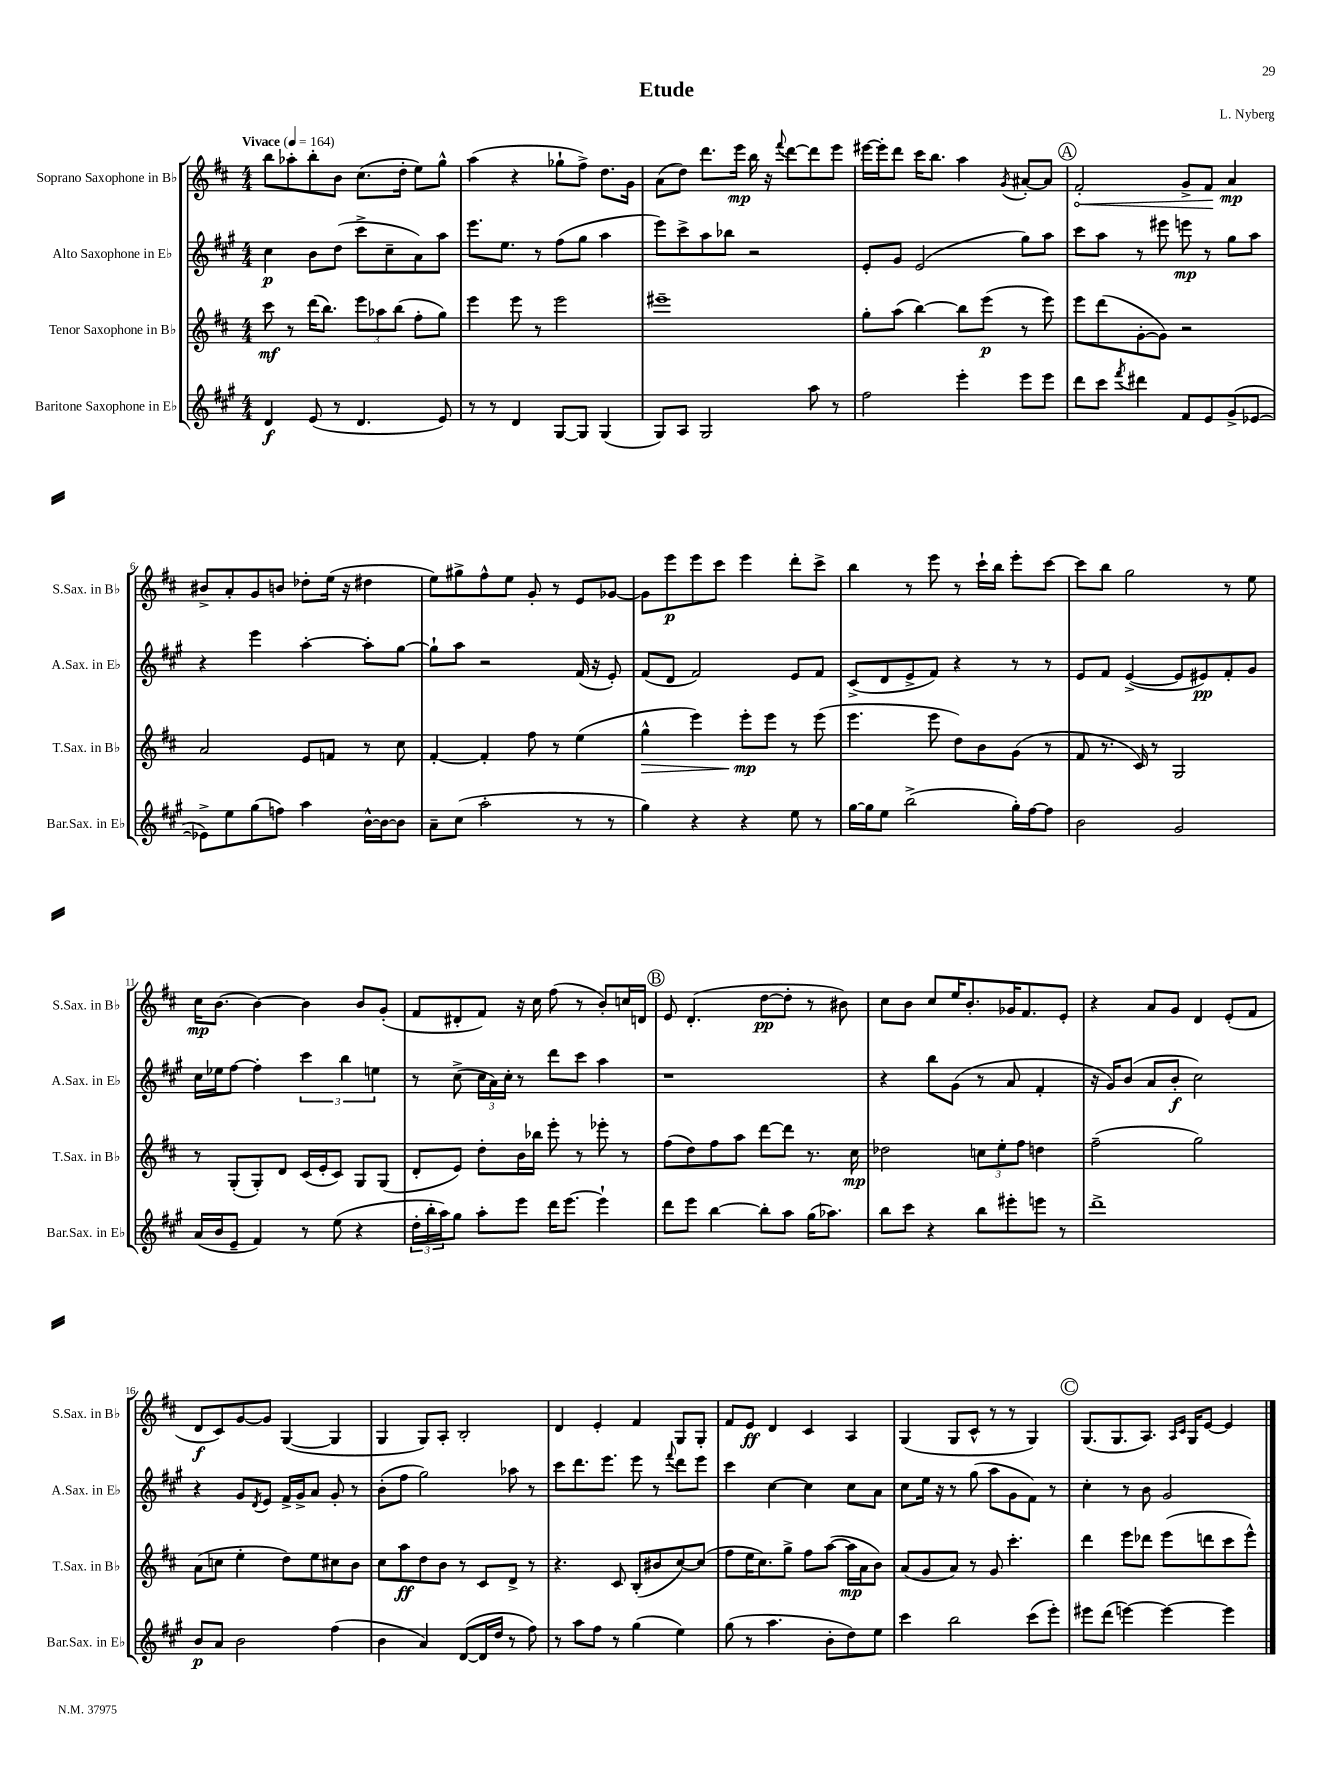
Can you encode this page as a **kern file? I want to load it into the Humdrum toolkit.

**kern	**dynam	**kern	**dynam	**kern	**dynam	**kern	**dynam
*part4	*part4	*part3	*part3	*part2	*part2	*part1	*part1
*staff4	*staff4	*staff3	*staff3	*staff2	*staff2	*staff1	*staff1
*I"Baritone Saxophone in E♭	*	*I"Tenor Saxophone in B♭	*	*I"Alto Saxophone in E♭	*	*I"Soprano Saxophone in B♭	*
*I'Bar.Sax. in E♭	*	*I'T.Sax. in B♭	*	*I'A.Sax. in E♭	*	*I'S.Sax. in B♭	*
*clefG2	*	*clefG2	*	*clefG2	*	*clefG2	*
*k[f#c#g#]	*	*k[f#c#]	*	*k[f#c#g#]	*	*k[f#c#]	*
*M4/4	*	*M4/4	*	*M4/4	*	*M4/4	*
*MM164	*	*MM164	*	*MM164	*	*MM164	*
=1	=1	=1	=1	=1	=1	=1	=1
!	!	!	!	!	!	!LO:TX:a:B:t=Vivace	!
4d/	f	8ccc#\	mf	4cc#\	p	8bb\L	.
.	.	8r	.	.	.	8aa-X'\	.
(8e/	.	(16ddd\KL	.	8b\L	.	8bb'\	.
.	.	8.bb\J)	.	.	.	.	.
8r	.	.	.	(8dd\J	.	8b\J	.
4.d/	.	12eee\L	.	8ccc#^\L	.	(8.cc#\L	.
.	.	12aa-X\	.	.	.	.	.
.	.	.	.	8cc#~\	.	.	.
.	.	(12bb\J	.	.	.	.	.
.	.	.	.	.	.	16dd'\Jk	.
.	.	8ff#'\L	.	8a\)	.	8ee\L)	.
8e/)	.	8gg\J)	.	8aa\J	.	8gg^^\J	.
=2	=2	=2	=2	=2	=2	=2	=2
8r	.	4eee\	.	8.eee\L	.	(4aa\	.
8r	.	.	.	.	.	.	.
.	.	.	.	8.ee\J	.	.	.
4d/	.	8eee\	.	.	.	4r	.
.	.	8r	.	8r	.	.	.
[8G#/L	.	2eee\	.	(8ff#\L	.	8gg-X`\L	.
8G#/J]	.	.	.	8gg#\J	.	8ff#^\J)	.
(4G#/	.	.	.	4aa\	.	8.dd\L	.
.	.	.	.	.	.	16g\Jk	.
=3	=3	=3	=3	=3	=3	=3	=3
8G#/L)	.	1eee#X~	.	8eee\L)	.	(8a\L	.
8A/J	.	.	.	8ccc#^\	.	8dd\J)	.
2G#/	.	.	.	8aa\	.	8.ddd\L	.
.	.	.	.	8bb-X\J	.	.	.
.	.	.	.	.	.	16eee\Jk	mp
.	.	.	.	2r	.	16bb\	.
.	.	.	.	.	.	16r	.
.	.	.	.	.	.	8qqfff#/	.
.	.	.	.	.	.	[8ddd\L	.
8aa\	.	.	.	.	.	8ddd\]	.
8r	.	.	.	.	.	8eee\J	.
=4	=4	=4	=4	=4	=4	=4	=4
2ff#\	.	8gg'\L	.	8e'/L	.	[16eee#X\LL	.
.	.	.	.	.	.	16eee#'\J]	.
.	.	(8aa\J	.	8g#/J	.	8ddd\J	.
.	.	[4bb\)	.	(2e/	.	16ccc#\KL	.
.	.	.	.	.	.	8.bb\J	.
4eee'\	.	8bb\L]	.	.	.	4aa\	.
.	.	(8eee\J	p	.	.	.	.
.	.	.	.	.	.	8qg/	.
8eee\L	.	8r	.	8gg#\L)	.	[8a#X'/L	.
8eee\J	.	8eee\)	.	8aa\J	.	8a#/J]	.
!!LO:REH:place=s1:t=A
=5	=5	=5	=5	=5	=5	=5	=5
!	!	!	!	!	!	!	!LO:HP:b
8ddd\L	.	8eee\L	.	8ccc#\L	.	2f#'/	<
8ccc#\J	.	(8ddd\	.	8aa\J	.	.	.
8qfff#/	.	.	.	.	.	.	.
4ddd#X\	.	[8g'\	.	8r	.	.	.
.	.	8g\J])	.	8eee#X\	.	.	.
8f#/L	.	2r	.	8eeen\	mp	8g^/L	.
8e/	.	.	.	8r	.	8f#/J	.
(8g#^/	.	.	.	8gg#\L	.	4a/	[ mp
[8e-X/J	.	.	.	8aa\J	.	.	.
!!LO:LB:g=z
=6	=6	=6	=6	=6	=6	=6	=6
8e-X^\L])	.	2a/	.	4r	.	8b#X^/L	.
8ee\	.	.	.	.	.	8a'/	.
(8gg#\	.	.	.	4eee\	.	8g/	.
8ffn\J)	.	.	.	.	.	8bn/J	.
4aa\	.	8e/L	.	[4aa'\	.	8dd-X'\L	.
.	.	8fn/J	.	.	.	(16ee\Jk	.
.	.	.	.	.	.	16r	.
[16b^^\LL	.	8r	.	8aa'\L]	.	4dd#X\	.
16b\J_	.	.	.	.	.	.	.
8b\J]	.	8cc#\	.	[8gg#\J	.	.	.
=7	=7	=7	=7	=7	=7	=7	=7
8a~\L	.	[4f#'/	.	8gg#`\L]	.	8ee\L)	.
(8cc#\J	.	.	.	8aa\J	.	8gg#X^\	.
2aa'\	.	4f#'/]	.	2r	.	8ff#^^\	.
.	.	.	.	.	.	8ee\J	.
.	.	8ff#\	.	.	.	8g'/	.
.	.	8r	.	.	.	8r	.
8r	.	(4ee\	.	(16f#/	.	8e/L	.
.	.	.	.	16r	.	.	.
8r	.	.	.	8e'/)	.	[8g-X/J	.
=8	=8	=8	=8	=8	=8	=8	=8
!	!	!	!LO:HP:b	!	!	!	!
4gg#\)	.	4gg^^\	>	(8f#/L	.	8g-\L]	.
.	.	.	.	8d/J	.	8eee\	p
4r	.	4eee\)	.	2f#/)	.	8eee\	.
.	.	.	.	.	.	8ccc#\J	.
4r	.	8eee'\L	mp	.	.	4eee\	.
.	.	8eee\J	]	.	.	.	.
8ee\	.	8r	.	8e/L	.	8ddd'\L	.
8r	.	(8eee\	.	8f#/J	.	8ccc#^\J	.
=9	=9	=9	=9	=9	=9	=9	=9
[16gg#\LL	.	4.eee\	.	(8c#^/L	.	4bb\	.
16gg#\J]	.	.	.	.	.	.	.
8ee\J	.	.	.	8d/	.	.	.
(2bb^\	.	.	.	8e^/	.	8r	.
.	.	8eee\	.	8f#/J)	.	8eee\	.
.	.	8dd\L)	.	4r	.	8r	.
.	.	8b\	.	.	.	16ccc#`\LL	.
.	.	.	.	.	.	16bb\JJ	.
16gg#'\LL)	.	(8g\J	.	8r	.	8eee'\L	.
[16ff#\J	.	.	.	.	.	.	.
8ff#\J]	.	8r	.	8r	.	[8ccc#\J	.
=10	=10	=10	=10	=10	=10	=10	=10
2b\	.	8f#/	.	8e/L	.	8ccc#\L]	.
.	.	8.r	.	8f#/J	.	8bb\J	.
.	.	.	.	([4e^/	.	2gg\	.
.	.	16c#/)	.	.	.	.	.
.	.	8r	.	.	.	.	.
2g#/	.	2G/	.	8e/L]	.	.	.
.	.	.	.	8e#X/)	pp	.	.
.	.	.	.	8f#'/	.	8r	.
.	.	.	.	8g#/J	.	8ee\	.
!!LO:LB:g=z
=11	=11	=11	=11	=11	=11	=11	=11
(16a/LL	.	8r	.	16cc#\LL	.	16cc#\KL	mp
16b/J	.	.	.	16ee-X\J	.	[8.b\J	.
8e~/J	.	(8G'/L	.	[8ff#\J	.	.	.
4f#/)	.	8G'/)	.	4ff#'\]	.	4b\_	.
.	.	8d/J	.	.	.	.	.
8r	.	(16c#/LL	.	6ccc#\	.	4b\]	.
.	.	16e'/J	.	.	.	.	.
(8ee\	.	8c#/J)	.	.	.	.	.
.	.	.	.	6bb\	.	.	.
4r	.	8G/L	.	.	.	8b/L	.
.	.	.	.	6een\	.	.	.
.	.	(8G/J	.	.	.	(8g'/J	.
=12	=12	=12	=12	=12	=12	=12	=12
24dd'\LL	.	8d'/L	.	8r	.	8f#/L	.
24bb'\	.	.	.	.	.	.	.
24aa\J)	.	.	.	.	.	.	.
8gg#\J	.	8e/J)	.	(8cc#^\	.	8d#X'/	.
8aa'\L	.	8dd'\L	.	24cc#\LL	.	8f#/J)	.
.	.	.	.	24a\)	.	.	.
.	.	.	.	24cc#'\JJ	.	.	.
8eee\J	.	16b\L	.	8r	.	16r	.
.	.	16bb-X\JJ	.	.	.	16cc#\	.
16ddd\KL	.	8eee'\	.	8ddd\L	.	(8ff#\	.
[8.eee\J	.	.	.	.	.	.	.
.	.	8r	.	8ccc#\J	.	8r	.
4eee`\]	.	8eee-X'\	.	4aa\	.	8b'/L)	.
.	.	8r	.	.	.	16ccn/L	.
.	.	.	.	.	.	16dn/JJ	.
!!LO:REH:place=s1:t=B
=13	=13	=13	=13	=13	=13	=13	=13
8ddd\L	.	(8ff#\L	.	1r	.	8e/	.
8eee\J	.	8dd\)	.	.	.	(4.d'/	.
[4bb\	.	8ff#\	.	.	.	.	.
.	.	8aa\J	.	.	.	.	.
8bb'\L]	.	[8ddd\L	.	.	.	[8dd\L	pp
8aa\J	.	8ddd\J]	.	.	.	8dd'\J]	.
(16gg#\KL	.	8.r	.	.	.	8r	.
8.aa-X\J)	.	.	.	.	.	.	.
.	.	.	.	.	.	8b#X\)	.
.	.	16cc#\	mp	.	.	.	.
=14	=14	=14	=14	=14	=14	=14	=14
8bb\L	.	2dd-X\	.	4r	.	8cc#\L	.
8ccc#\J	.	.	.	.	.	8b\J	.
4r	.	.	.	8bb\L	.	8cc#/L	.
.	.	.	.	(8g#\J	.	16ee/K	.
.	.	.	.	.	.	8.b'/	.
8bb\L	.	12ccn\L	.	8r	.	.	.
.	.	12ee'\	.	.	.	.	.
8eee#X'\	.	.	.	8a/	.	16g-X/K	.
.	.	12ff#\J	.	.	.	.	.
.	.	.	.	.	.	8.f#/	.
8eeen\J	.	4ddn\	.	4f#'/	.	.	.
8r	.	.	.	.	.	8e'/J	.
=15	=15	=15	=15	=15	=15	=15	=15
1ddd^	.	(2ff#~\	.	16r	.	4r	.
.	.	.	.	16g#/KL)	.	.	.
.	.	.	.	(8b/J	.	.	.
.	.	.	.	8a/L	.	8a/L	.
.	.	.	.	8b'/J	f	8g/J	.
.	.	2gg\)	.	2cc#\)	.	4d/	.
.	.	.	.	.	.	(8e'/L	.
.	.	.	.	.	.	8f#/J	.
!!LO:LB:g=z
=16	=16	=16	=16	=16	=16	=16	=16
8b/L	p	(8a\L	.	4r	.	8d/L	f
8a/J	.	8ccn\J	.	.	.	8c#/)	.
2b\	.	4ee'\	.	8g#/L	.	[8g/	.
.	.	.	.	8qd/	.	.	.
.	.	.	.	8e/J	.	8g/J]	.
.	.	8dd\L)	.	16f#^/LL	.	([4G/	.
.	.	.	.	16g#^/J	.	.	.
.	.	8ee\	.	8a/J	.	.	.
(4ff#\	.	8cc#X\	.	8g#'/	.	4G/]	.
.	.	8b\J	.	8r	.	.	.
=17	=17	=17	=17	=17	=17	=17	=17
4b\	.	8cc#\L	.	(8b'\L	.	4G/	.
.	.	8aa\	ff	8ff#\J	.	.	.
4a/)	.	8dd\	.	2gg#\)	.	8G/L)	.
.	.	8b\J	.	.	.	8A'/J	.
([8d/L	.	8r	.	.	.	2B'/	.
16d/L]	.	8c#/L	.	.	.	.	.
16dd/JJ	.	.	.	.	.	.	.
8r	.	8d^/J	.	8aa-X\	.	.	.
8ff#\)	.	8r	.	8r	.	.	.
=18	=18	=18	=18	=18	=18	=18	=18
8r	.	4.r	.	8ccc#\L	.	4d/	.
8aa\L	.	.	.	8.ddd\	.	.	.
8ff#\J	.	.	.	.	.	4e'/	.
.	.	.	.	8.eee\J	.	.	.
8r	.	8c#/	.	.	.	.	.
(4gg#\	.	(8B'/L	.	8eee\	.	4f#/	.
.	.	8b#X/	.	8r	.	.	.
.	.	.	.	8qqfff#/	.	.	.
4ee\)	.	[8cc#/)	.	8ddd\L	.	8G/L	.
.	.	(8cc#/J]	.	8eee\J	.	8G'/J	.
=19	=19	=19	=19	=19	=19	=19	=19
(8gg#\	.	8ff#\L	.	4ccc#\	.	8f#/L	.
8r	.	16ee\K	.	.	.	8e/J	ff
.	.	8.cc#\)	.	.	.	.	.
4.aa\	.	.	.	[4cc#\	.	4d/	.
.	.	8gg^\J	.	.	.	.	.
.	.	8ff#\L	.	4cc#\]	.	4c#/	.
8b'\L	.	([8aa\J	.	.	.	.	.
8dd\)	.	16aa\LL]	mp	8cc#\L	.	4A/	.
.	.	16a\J	.	.	.	.	.
8ee\J	.	8b\J)	.	8a\J	.	.	.
=20	=20	=20	=20	=20	=20	=20	=20
4ccc#\	.	(8a/L	.	8cc#\L	.	(4G/	.
.	.	8g/	.	16ee\Jk	.	.	.
.	.	.	.	16r	.	.	.
2bb\	.	8a/J)	.	8r	.	8G/L	.
.	.	8r	.	(8gg#\	.	8c#^^/J	.
.	.	8g/	.	8aa\L	.	8r	.
.	.	4.ccc#'\	.	8g#\	.	8r	.
(8ccc#\L	.	.	.	8f#\J)	.	4G/)	.
8eee'\J)	.	.	.	8r	.	.	.
!!LO:REH:place=s1:t=C
=21	=21	=21	=21	=21	=21	=21	=21
8eee#X\L	.	4ddd\	.	4cc#'\	.	(8.G/L	.
(8ddd\J	.	.	.	.	.	.	.
.	.	.	.	.	.	8.G/	.
[4eeen\)	.	8eee\L	.	8r	.	.	.
.	.	8ddd-X\J	.	8b\	.	8.A/J)	.
4eee\_	.	(8eee\L	.	2g#/	.	.	.
.	.	.	.	.	.	16qqA/LL	.
.	.	.	.	.	.	16qqc#/JJ	.
.	.	.	.	.	.	16G/KL	.
.	.	8dddn\	.	.	.	[8e/J	.
4eee\]	.	8ccc#\	.	.	.	4e/]	.
.	.	8eee^^\J)	.	.	.	.	.
==	==	==	==	==	==	==	==
*-	*-	*-	*-	*-	*-	*-	*-
